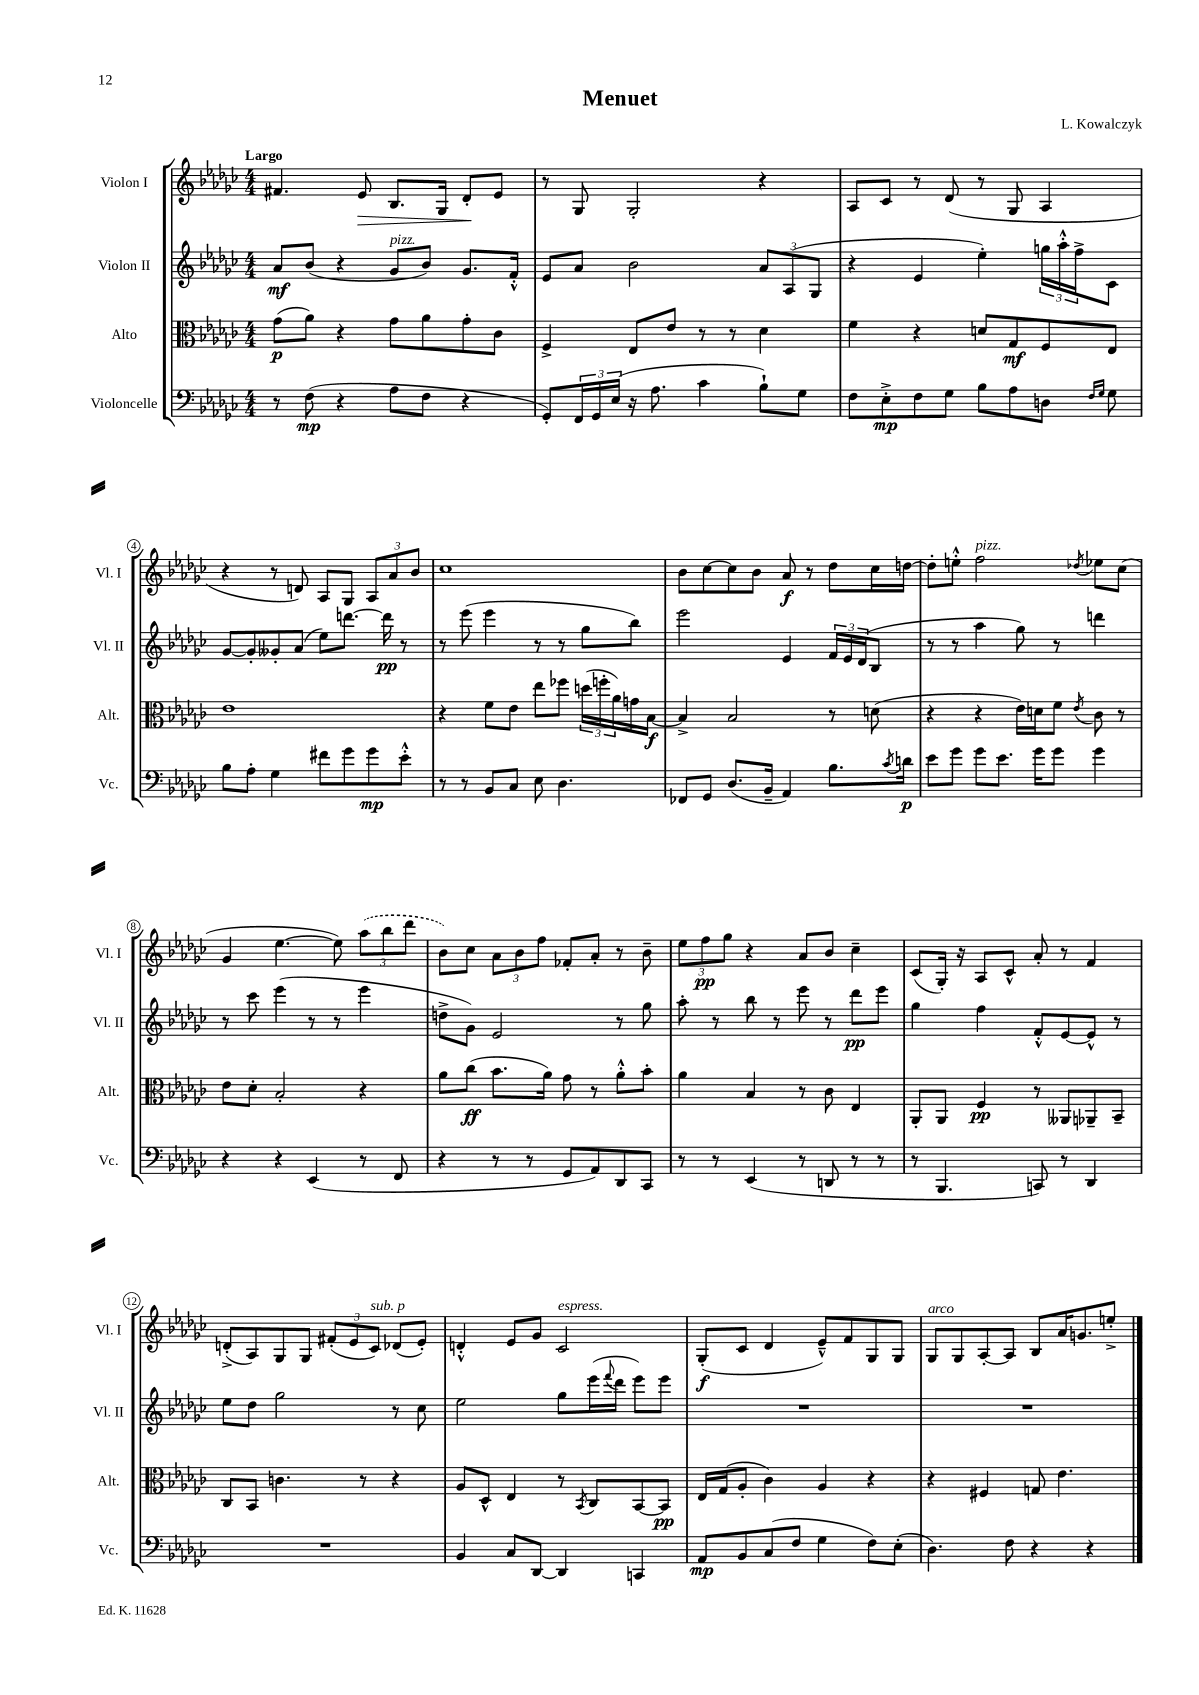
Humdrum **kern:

**kern	**kern	**kern	**kern
*staff4	*staff3	*staff2	*staff1
*clefF4	*clefC3	*clefG2	*clefG2
*k[b-e-a-d-g-c-]	*k[b-e-a-d-g-c-]	*k[b-e-a-d-g-c-]	*k[b-e-a-d-g-c-]
*M4/4	*M4/4	*M4/4	*M4/4
8r	(8g-\L	8a-/L	4.f#/
(8F\	8a-\J)	(8b-/J	.
4r	4r	4r	.
.	.	.	8e-/
8A-\L	8g-\L	8g-/L	8.B-/L
8F\J	8a-\	8b-/J)	.
.	.	.	16G-/Jk
4r	8g-'\	8.g-/L	8d-'/L
.	8c-\J	.	8e-/J
.	.	16f'^^/Jk	.
=	=	=	=
8GG-'/L)	4F^/	8e-/L	8r
24FF/L	.	8a-/J	8G-/
24GG-/	.	.	.
(24E-/JJ	.	.	.
16r	8E-/L	2b-\	2G-'/
8.A-\	.	.	.
.	8e-/J	.	.
4c-\	8r	.	.
.	8r	.	.
8B-`\L)	4d-\	12a-/L	4r
.	.	(12A-/	.
8G-\J	.	.	.
.	.	12G-/J	.
=	=	=	=
8F\L	4f\	4r	8A-/L
8E-'^\	.	.	8c-/J
8F\	4r	4e-/	8r
8G-\J	.	.	(8d-/
8B-\L	8d/L	4ee-'\)	8r
8A-\	8G-/	.	8G-/
8D\J	8F/	24gg\LL	4A-/
.	.	24aa-'^^\	.
.	.	24ff^\J	.
16qqF/LL	.	.	.
16qqG-/JJ	.	.	.
8G-\	8E-/J	8c-\J	.
=	=	=	=
8B-\L	1e-	[8g-/L	4r
8A-'\J	.	8g-'/]	.
4G-\	.	8g--'/	8r
.	.	(8a-/J	8d/)
8f#\L	.	8ee-\L)	8A-/L
8g-\	.	[8.ddd\J	8G-/J
8g-\	.	.	12A-/L
.	.	16ddd\]	.
.	.	.	12a-/
8e-'^^\J	.	8r	.
.	.	.	12b-/J
=	=	=	=
8r	4r	8r	1cc-
8r	.	(8eee-\	.
8BB-/L	8f\L	4eee-\	.
8C-/J	8e-\J	.	.
8E-\	8ee-\L	8r	.
4.D-\	8ff-\J	8r	.
.	(24dd\LL	8gg-\L	.
.	24ff'\	.	.
.	24a-\)	.	.
.	16g\	8bb-\J)	.
.	[16B-\JJ	.	.
=	=	=	=
8FF-/L	4B-^/]	2eee-\	8b-\L
8GG-/J	.	.	[8cc-\
(8.D-/L	2B-/	.	8cc-\]
.	.	.	8b-\J
16BB-~/Jk	.	.	.
4AA-/)	.	4e-/	8a-/
.	.	.	8r
8.B-\L	8r	24f/LL	8dd-\L
.	.	24e-/	.
.	.	(24d-/J	.
.	(8d\	8B-/J	16cc-\L
8qc-/	.	.	.
16d\Jk	.	.	[16dd\JJ
=	=	=	=
8e-\L	4r	8r	8dd'\]L
8g-\J	.	8r	8ee'^^\J
8g-\L	4r	4aa-\	2ff\
8.e-\J	.	.	.
.	16e-\LL)	8gg-\)	.
16g-\LK	16d\J	.	.
8g-\J	8f\J	8r	.
.	8qe-/	.	8qdd-/
4g-\	8c-\	4ddd\	8ee-\L
.	8r	.	(8cc-\J
=	=	=	=
4r	8e-\L	8r	4g-/
.	8d-'\J	8ccc-\	.
4r	2B-'/	(4eee-\	[4.ee-\
(4EE-/	.	8r	.
.	.	8r	8ee-\])
8r	4r	4eee-\	(12aa-\L
.	.	.	12bb-\
8FF/	.	.	.
.	.	.	12ddd-\J
=	=	=	=
4r	8a-\L	8dd^\L	8b-\L)
.	(8cc-\J	8g-\J)	8cc-\J
8r	8.b-\L	2e-/	12a-\L
.	.	.	12b-\
8r	.	.	.
.	.	.	12ff\J
.	16a-\Jk)	.	.
8GG-/L	8g-\	.	8f-'/L
8AA-/)	8r	.	8a-'/J
8DD-/	8a-'^^\L	8r	8r
8CC-/J	8b-'\J	8gg-\	8b-~\
=	=	=	=
8r	4a-\	8aa-'\	12ee-\L
.	.	.	12ff\
8r	.	8r	.
.	.	.	12gg-\J
(4EE-/	4B-/	8bb-\	4r
.	.	8r	.
8r	8r	8eee-\	8a-/L
8DD/	8c-\	8r	8b-/J
8r	4E-/	8ddd-\L	4cc-~\
8r	.	8eee-\J	.
=	=	=	=
8r	8AA-'/L	4gg-\	(8c-/L
4.BBB-/	8AA-/J	.	16G-'/Jk)
.	.	.	16r
.	4F/	4ff\	8A-/L
.	.	.	8c-^^/J
8CC/)	8r	8f'^^/L	8a-'/
8r	8AA--/L	[8e-/	8r
4DD-/	8AA-~/	8e-^^/]J	4f/
.	8BB-~/J	8r	.
=	=	=	=
1r	8C-/L	8ee-\L	(8d'^/L
.	8BB-/J	8dd-\J	8A-/)
.	4.c\	2gg-\	8G-/
.	.	.	8G-/J
.	.	.	(12f#'/L
.	.	.	12e-/
.	8r	.	.
.	.	.	12c-/J)
.	4r	8r	(8d-/L
.	.	8cc-\	8e-'/J)
=	=	=	=
4BB-/	8A-/L	2ee-\	4d'^^/
.	8D-^^/J	.	.
8C-/L	4E-/	.	8e-/L
[8DD-/J	.	.	8g-/J
4DD-/]	8r	8gg-\L	2c-/
.	8qBB-/	.	.
.	8C-/L	(16eee-\L	.
.	.	8qqfff/	.
.	.	16ddd-\JJ	.
4CC/	[8BB-/	8eee-\L)	.
.	8BB-/]J	8eee-\J	.
=	=	=	=
8AA-/L	16E-/LL	1r	(8G-'/L
.	(16G-/J	.	.
8BB-/	8A-'/J	.	8c-/J
(8C-/	4c-\)	.	4d-/
8F/J	.	.	.
4G-\	4A-/	.	8e-~^^/L)
.	.	.	8f/
8F\L)	4r	.	8G-/
(8E-'\J	.	.	8G-/J
=	=	=	=
4.D-\)	4r	1r	8G-/L
.	.	.	8G-/
.	4F#/	.	[8A-'/
8F\	.	.	8A-/]J
4r	8G/	.	8B-/L
.	4.e-\	.	16a-/K
.	.	.	8.g/
4r	.	.	.
.	.	.	8ee'^/J
==	==	==	==
*-	*-	*-	*-
